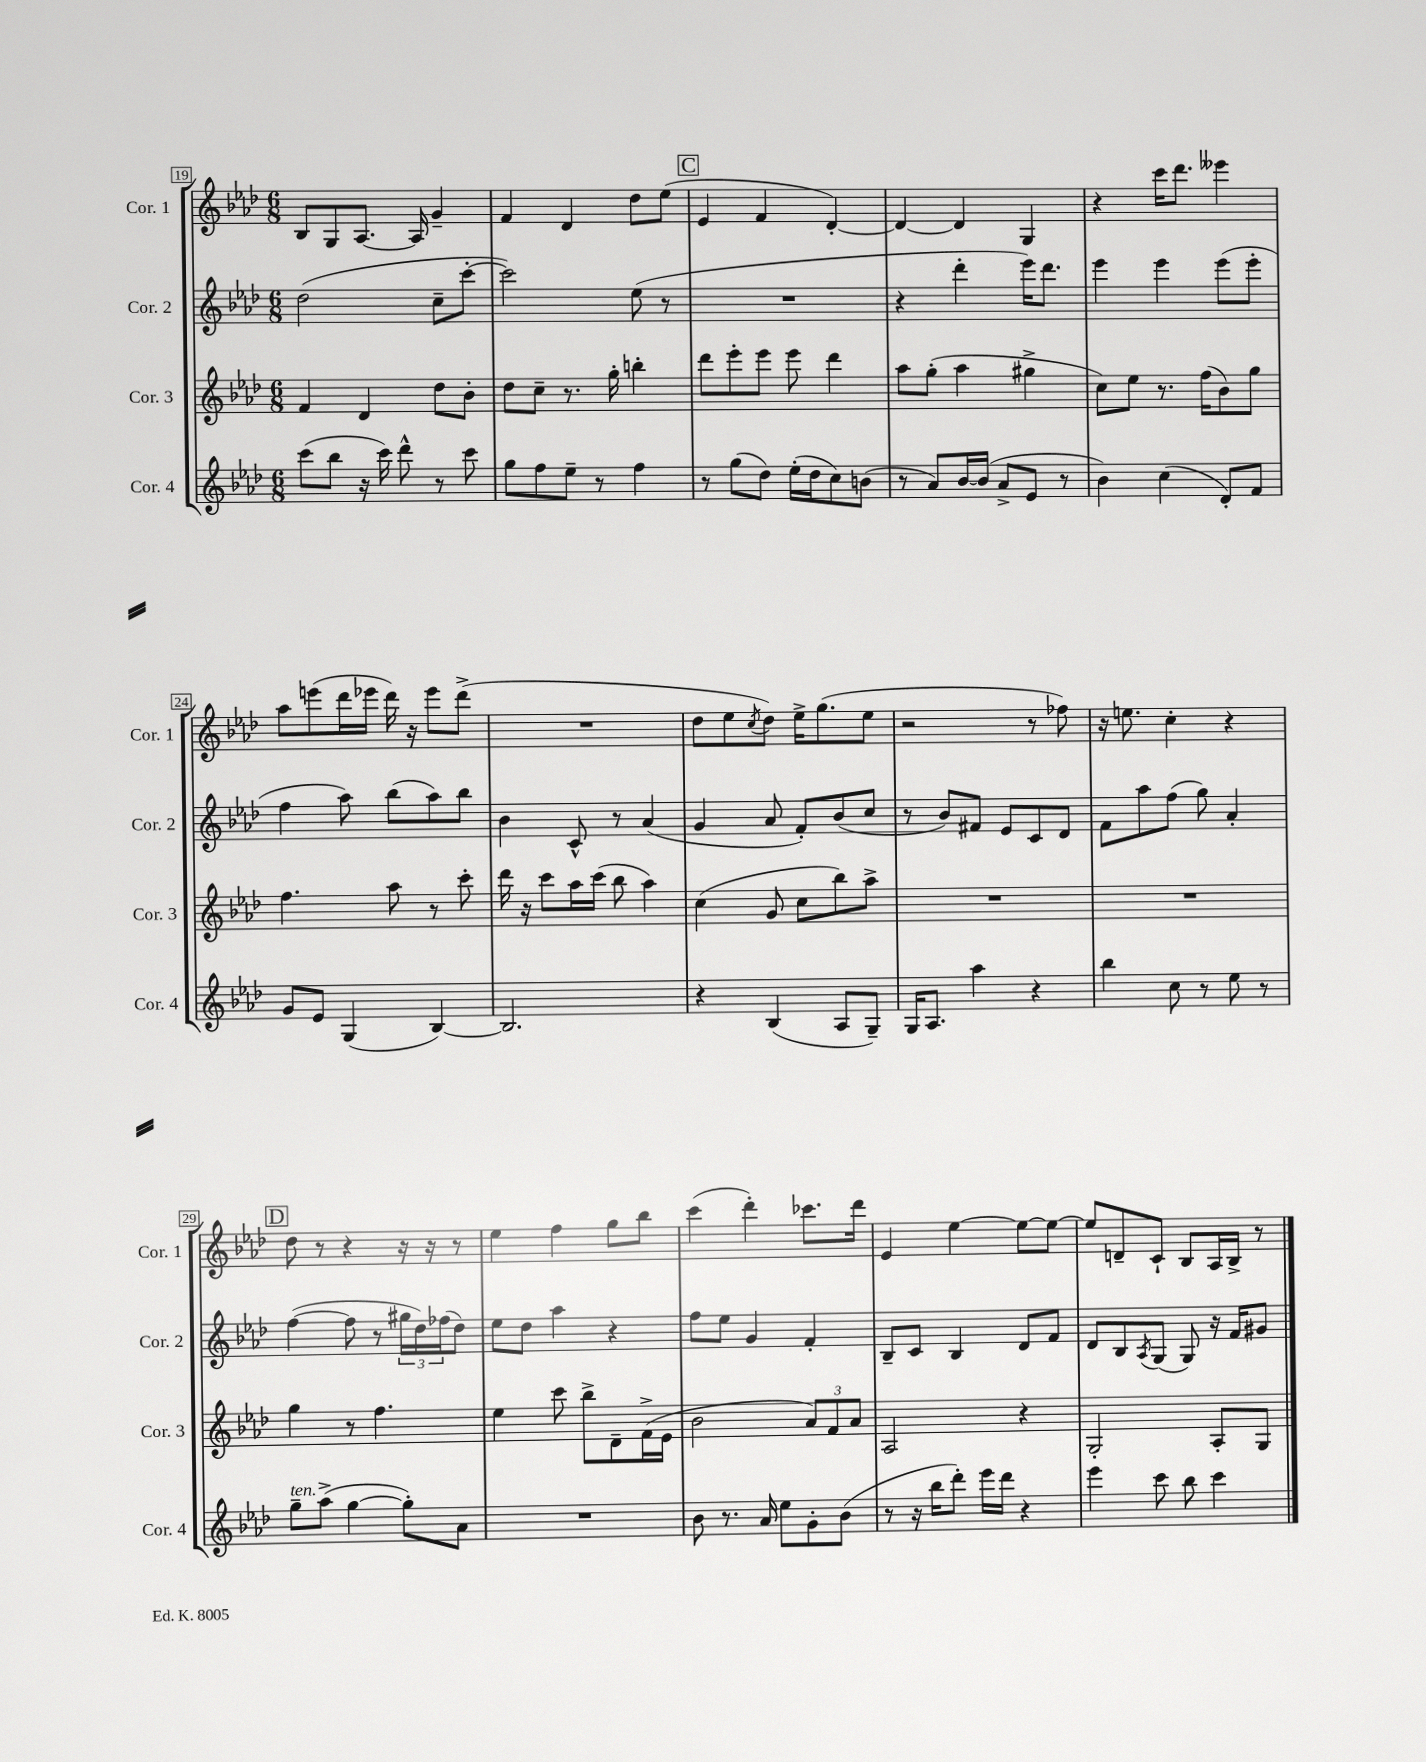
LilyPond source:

<<
\new StaffGroup <<
\new Staff = "s0" \with { instrumentName = "Cor. 1" shortInstrumentName = "Cor. 1" } {
    \clef treble \key aes \major \numericTimeSignature \time 6/8
    bes8 g8 aes8.~ aes16 g'4-- |
    f'4 des'4 des''8 ees''8( |
    \mark \markup { \box "C" } ees'4 f'4 des'4~-.) |
    des'4~ des'4 g4 |
    r4 c'''16 des'''8. eeses'''4 |
    aes''8 e'''8( des'''16 ees'''16 des'''16) r16 ees'''8 des'''8->( |
    R2. |
    des''8 ees''8 \acciaccatura { c''8 } des''8) ees''16-> g''8.( ees''8 |
    r2 r8 fes''8) |
    r16 e''8. c''4-. r4 |
    \mark \markup { \box "D" } des''8 r8 r4 r16 r16 r8 |
    ees''4 f''4 g''8 bes''8 |
    c'''4( des'''4-.) ces'''8. des'''16 |
    ees'4 ees''4~ ees''8~ ees''8~ |
    ees''8 d'8-- c'8-! bes8 aes16 bes16-> r8 \bar "|." |
}
\new Staff = "s1" \with { instrumentName = "Cor. 2" shortInstrumentName = "Cor. 2" } {
    \clef treble \key aes \major \numericTimeSignature \time 6/8
    des''2( c''8-- c'''8~-. |
    c'''2) ees''8( r8 |
    \mark \markup { \box "C" } R2. |
    r4 des'''4-. ees'''16) des'''8. |
    ees'''4 ees'''4 ees'''8( ees'''8-. |
    f''4 aes''8) bes''8( aes''8) bes''8 |
    bes'4 c'8-^ r8 aes'4( |
    g'4 aes'8 f'8-.) bes'8( c''8 |
    r8 bes'8) fis'8 ees'8 c'8 des'8 |
    f'8 aes''8 f''8( g''8) aes'4-. |
    \mark \markup { \box "D" } f''4~( f''8 r8 \tuplet 3/2 { gis''16 des''16) fes''16( } des''8) |
    ees''8 des''8 aes''4 r4 |
    f''8 ees''8 g'4 f'4-. |
    bes8-- c'8 bes4 des'8 f'8 |
    des'8 bes8 \acciaccatura { aes8 } g8( g8) r16 f'16 gis'8 \bar "|." |
}
\new Staff = "s2" \with { instrumentName = "Cor. 3" shortInstrumentName = "Cor. 3" } {
    \clef treble \key aes \major \numericTimeSignature \time 6/8
    f'4 des'4 des''8 bes'8-. |
    des''8 c''8-- r8. g''16-. b''4-. |
    \mark \markup { \box "C" } des'''8 ees'''8-. ees'''8 ees'''8 des'''4 |
    aes''8 g''8-.( aes''4 gis''4-> |
    c''8) ees''8 r8. f''16( bes'8) g''8 |
    f''4. aes''8 r8 c'''8-. |
    des'''16 r16 c'''8 aes''16 c'''16( bes''8 aes''4) |
    c''4( g'8 c''8 bes''8) aes''8-> |
    R2. |
    R2. |
    \mark \markup { \box "D" } g''4 r8 f''4. |
    ees''4 c'''8 bes''8-> des'8-- f'16->( ees'16 |
    bes'2 \tuplet 3/2 { aes'8) f'8 aes'8 } |
    aes2 r4 |
    g2-. aes8-. g8 \bar "|." |
}
\new Staff = "s3" \with { instrumentName = "Cor. 4" shortInstrumentName = "Cor. 4" } {
    \clef treble \key aes \major \numericTimeSignature \time 6/8
    c'''8( bes''8 r16 c'''16) des'''8-^ r8 c'''8 |
    g''8 f''8 ees''8-- r8 f''4 |
    \mark \markup { \box "C" } r8 g''8( des''8) ees''16-.( des''16 c''8) b'8( |
    r8 aes'8) bes'16~ bes'16( aes'8-> ees'8 r8 |
    bes'4) c''4( des'8-.) f'8 |
    g'8 ees'8 g4( bes4~) |
    bes2. |
    r4 bes4( aes8 g8--) |
    g16 aes8. aes''4 r4 |
    bes''4 c''8 r8 ees''8 r8 |
    \mark \markup { \box "D" } g''8--^\markup { \italic "ten." } aes''8->( g''4~ g''8-.) aes'8 |
    R2. |
    bes'8 r8. aes'16 ees''8 g'8-. bes'8( |
    r8 r16 bes''16 des'''8-.) ees'''16 des'''16 r4 |
    ees'''4 c'''8 bes''8 c'''4 \bar "|." |
}
>>
>>
\layout { \context { \Score currentBarNumber = #19 \override BarNumber.stencil = #(make-stencil-boxer 0.1 0.3 ly:text-interface::print) } }
